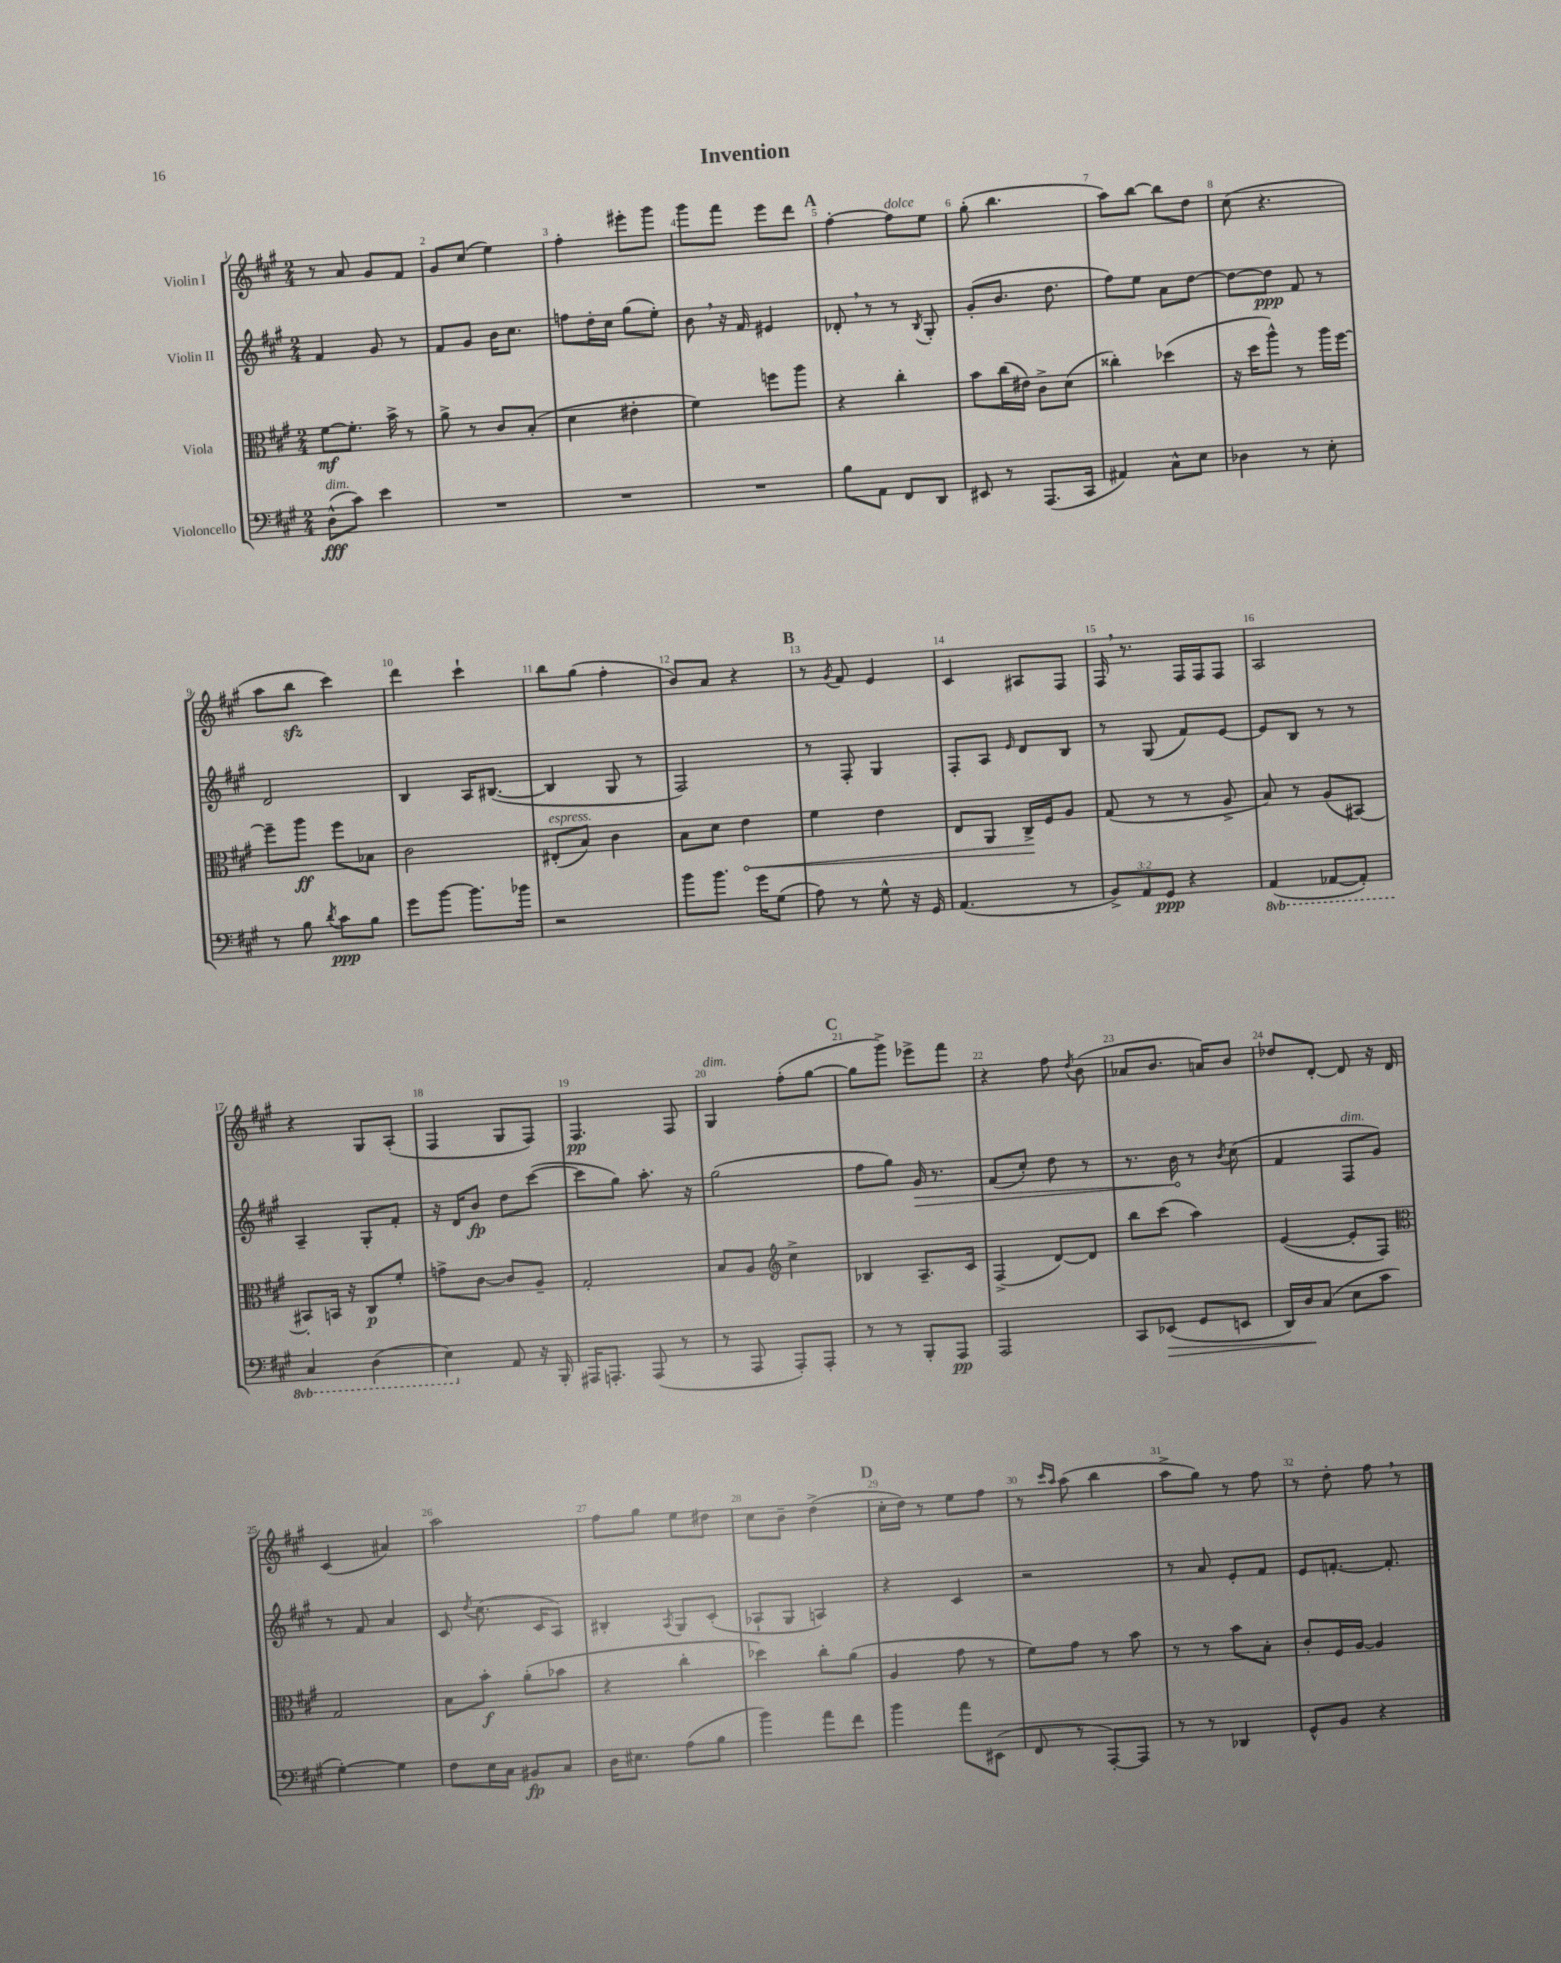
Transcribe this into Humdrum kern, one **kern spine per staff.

**kern	**kern	**kern	**kern
*staff4	*staff3	*staff2	*staff1
*clefF4	*clefC3	*clefG2	*clefG2
*k[f#c#g#]	*k[f#c#g#]	*k[f#c#g#]	*k[f#c#g#]
*M2/4	*M2/4	*M2/4	*M2/4
(8D^^	[8f#	4f#	8r
8c#)	8.f#']	.	8a
4e	.	8g#	8g#
.	16b^	.	.
.	8r	8r	8f#
=	=	=	=
2r	8a^	8f#	8g#
.	8r	8g#	(8cc#
.	8c#	16b	4ee)
.	.	8.cc#	.
.	(8B'	.	.
=	=	=	=
2r	4d	8ff	4ff#'
.	.	16dd'	.
.	.	16cc#	.
.	4e#'	(8gg#	8eee#'
.	.	8ee')	8ggg#
=	=	=	=
2r	4f#)	8b	8ggg#
.	.	16r	8fff#
.	.	16f#	.
.	8ff	4e#	8eee
.	8aa	.	8ddd
=	=	=	=
8B	4r	8d-'	[4ff#'
8AA	.	8r	.
8FF#	4cc#'	8r	8ff#]
.	.	8qB	.
8DD	.	8G#'	8ee
=	=	=	=
8EE#	8b	(8g#'	(8gg#'
8r	(16cc#	8.b	4.bb
.	16e#)	.	.
(8.AAA	8c#^	.	.
.	.	8.dd	.
.	(8d	.	.
16CC#	.	.	.
=	=	=	=
4AA#)	4cc##')	8ff#)	8aa)
.	.	8ee	[8bb
8C#^^	(4dd-	8a	8bb]
8E	.	[8dd	8dd
=	=	=	=
4D-	16r	8dd_	(8cc#
.	16dd	.	.
.	8aa^^)	8dd]	4.r
8r	8r	8f#	.
8E'	16aa	8r	.
.	[16ff#	.	.
=	=	=	=
8r	8ff#~]	2d	8aa
8B	8aa	.	8bb
8qd	.	.	.
8c#	8ff#	.	4ccc#)
8B	8B-	.	.
=	=	=	=
8g#	2c#	4B	4ddd
[8b	.	.	.
8.b]	.	16A	4ccc#`
.	.	([8.B#	.
16b-	.	.	.
=	=	=	=
2r	(8E#'	4B#]	8bb
.	8B)	.	(8gg#
.	4c#	8G#	4ff#'
.	.	8r	.
=	=	=	=
8b	8B	2F#)	8b)
8.b	8d	.	8a
.	4e	.	4r
16g#	.	.	.
(8G#	.	.	.
=	=	=	=
8A)	4f#	8r	8r
.	.	.	8qg#
8r	.	8F#'	8f#
8G#^^	4e	4G#	4e
16r	.	.	.
16GG#	.	.	.
=	=	=	=
(4.AA	8E	8F#'	4c#
.	8AA	8A	.
.	.	16qqe	.
.	16C#^	8d	8A#
.	16F#	.	.
8r	8A	8B	8F#
=	=	=	=
12BB^)	(8G#	8r	16F#
.	.	.	8.r
12AA	.	.	.
.	8r	(8G#	.
12GG#	.	.	.
4r	8r	8f#)	16F#
.	.	.	16F#
.	8A^	[8e	8F#
=	=	=	=
(4AAA	8B)	8e]	2A
.	8r	8B	.
[8AAA-	(8A	8r	.
8AAA-'])	[8BB#)	8r	.
=	=	=	=
4CC#	8BB#']	4A~	4r
.	16BB	.	.
.	16r	.	.
(4DD	8C#	8G#'	8G#
.	8f#'	8f#'	(8A'
=	=	=	=
4EE)	8g^	16r	4F#
.	.	16d	.
.	[8c#	8b	.
8AA	8c#]	8dd	8G#
16r	8A~	([8ccc#	8F#)
16BBB'	.	.	.
=	=	=	=
16AAA#	2G#'	8ccc#]	4.F#
8.AAA'	.	.	.
.	.	8gg#)	.
(8AAA	.	8.aa'	.
8r	.	.	8F#
.	.	16r	.
=	=	=	=
8r	8B	(2gg#	4G#
8AAA	8A	.	.
*	*clefG2	*	*
8AAA')	4cc#^	.	(8ff#'
8AAA'	.	.	[8gg#
=	=	=	=
8r	4B-	8ff#	8gg#]
8r	.	8gg#)	8ggg#^)
8BBB'	8.A~	16g#	8eee-^
.	.	8.r	.
8AAA	.	.	8fff#
.	16c#	.	.
=	=	=	=
2AAA	(4F#^	(8f#	4r
.	.	8cc#')	.
.	[8d)	8dd	8ff#
.	.	.	8qdd
.	8d]	8r	(8b
=	=	=	=
8CC#	8bb	8.r	8a-
(8EE-	(8ccc#	.	8.b
.	.	16b	.
8GG#	4aa)	8r	.
.	.	.	16a)
.	.	8qb	.
8EE	.	(8cc#	8b
=	=	=	=
16DD)	([4e	4f#	8dd-
16D	.	.	.
(8C#	.	.	[8d'
8E	8e']	8F#	8d]
8c#	8F#)	8g#)	16r
.	.	.	16d
=	=	=	=
*	*clefC3	*	*
[4G#')	2G#	8r	(4c#
.	.	8f#	.
4G#]	.	4a	4a#)
=	=	=	=
8F#	8B	8c#	2aa
.	.	8qdd	.
16E	8b'	(8.cc#	.
16C#	.	.	.
8BB#	(8a'	.	.
.	.	16c#	.
8C#	8b-	8A)	.
=	=	=	=
16D	4r	4B#'	8ff#
8.E#	.	.	.
.	.	.	8gg#
.	.	8qA	.
(8A	4cc#'	8G#	8ee
8B	.	(8c#'	8dd#
=	=	=	=
4b)	4dd-)	8A-`	8cc#
.	.	8G#	8b~
8a	8cc#'	4A)	(4dd^
8f#	(8a	.	.
=	=	=	=
4b	4A	4r	16cc#'
.	.	.	16dd)
.	.	.	8r
8a	8g#	4c#	8ee
(8EE#	8r	.	8ff#
=	=	=	=
8FF#	8f#)	2r	8r
.	.	.	16qqccc#
.	.	.	16qqaa
8r	8g#	.	(8aa
[8AAA')	8r	.	4bb
8AAA]	8b	.	.
=	=	=	=
8r	8r	8r	8aa^
8r	8r	8a	8gg#)
4DD-	8b	8e'	8r
.	8B'	8f#	8ff#
=	=	=	=
8GG#^^	8c#'	8e	8r
8BB	16F#	[8.f'	8dd'
.	[16A	.	.
4r	4A]	.	8ff#
.	.	8.f']	.
.	.	.	8r
==	==	==	==
*-	*-	*-	*-
